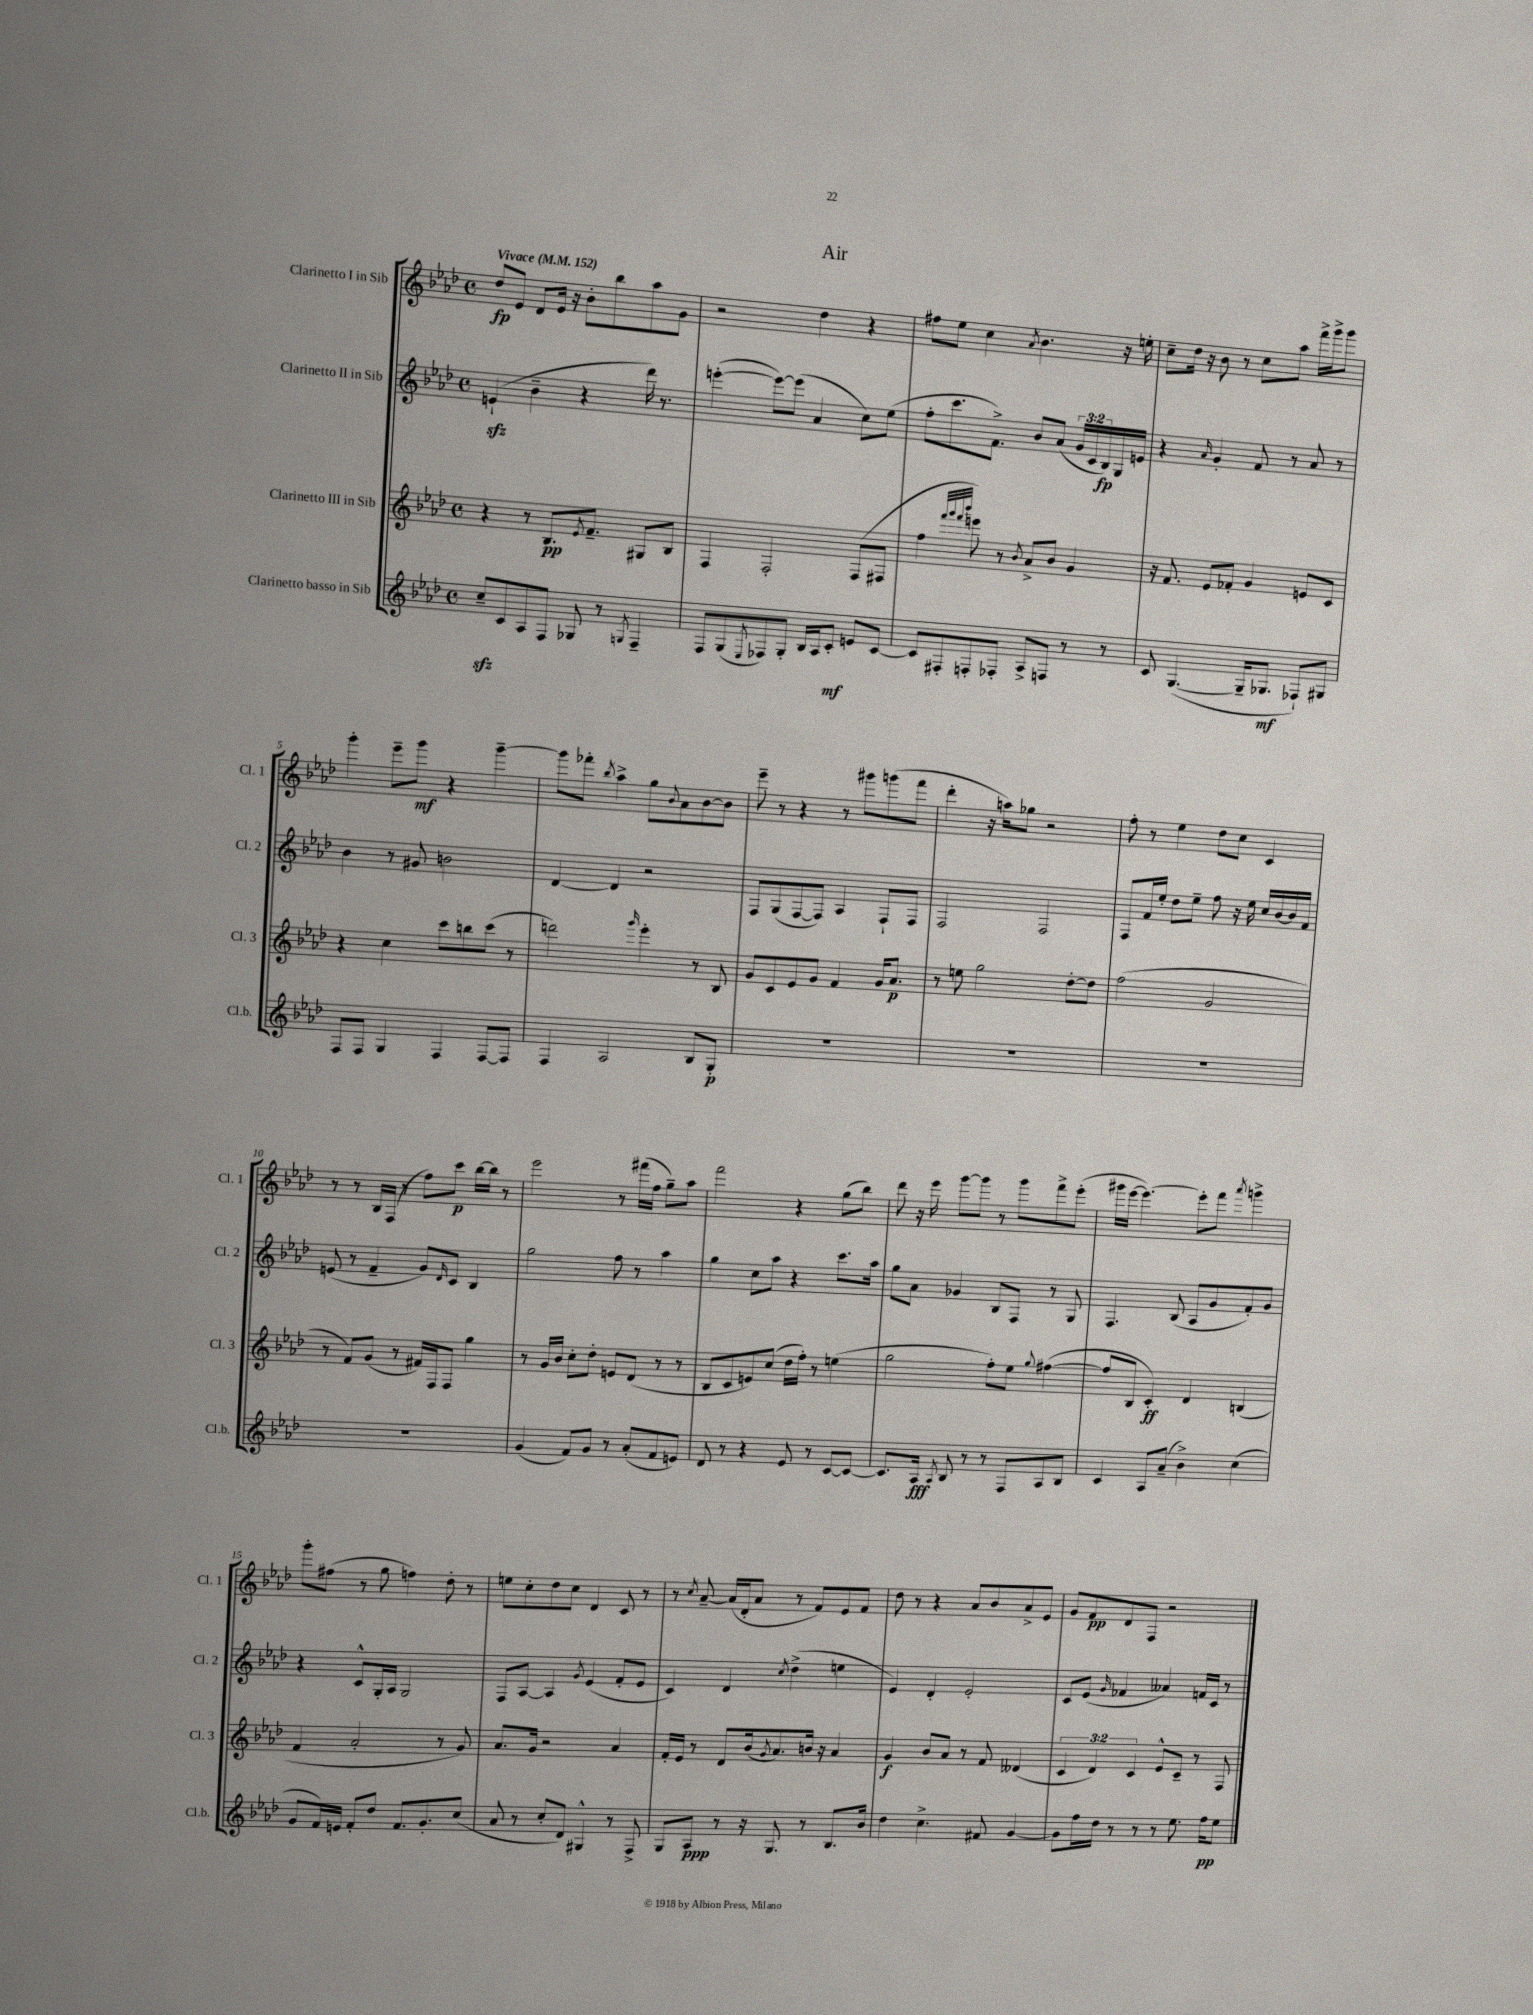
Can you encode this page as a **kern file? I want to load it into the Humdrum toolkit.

**kern	**dynam	**kern	**dynam	**kern	**dynam	**kern	**dynam
*part4	*part4	*part3	*part3	*part2	*part2	*part1	*part1
*staff4	*staff4	*staff3	*staff3	*staff2	*staff2	*staff1	*staff1
*I"Clarinetto basso in Sib	*	*I"Clarinetto III in Sib	*	*I"Clarinetto II in Sib	*	*I"Clarinetto I in Sib	*
*I'Cl.b.	*	*I'Cl. 3	*	*I'Cl. 2	*	*I'Cl. 1	*
*clefG2	*	*clefG2	*	*clefG2	*	*clefG2	*
*k[b-e-a-d-]	*	*k[b-e-a-d-]	*	*k[b-e-a-d-]	*	*k[b-e-a-d-]	*
*M4/4	*	*M4/4	*	*M4/4	*	*M4/4	*
*met(c)	*	*met(c)	*	*met(c)	*	*met(c)	*
*MM152	*	*MM152	*	*MM152	*	*MM152	*
=1	=1	=1	=1	=1	=1	=1	=1
!	!	!	!	!	!	!LO:TX:a:B:t=Vivace	!
8cczz~/L	.	4r	.	(4enzz`/	.	8dd-/L	fp
8c/	.	.	.	.	.	8e-/J	.
8A-/	.	8r	.	4b-~\	.	8d-/L	.
8F/J	.	8.B-/L	pp	.	.	16e-/Jk	.
.	.	.	.	.	.	16r	.
8G-X/	.	.	.	4r	.	8b-'\L	.
.	.	8qe-/	.	.	.	.	.
.	.	8.f~/J	.	.	.	.	.
8r	.	.	.	.	.	8bb-\	.
8qGn/	.	.	.	.	.	.	.
4F~/	.	8G#X/L	.	16ddd-\)	.	8aa-\	.
.	.	.	.	8.r	.	.	.
.	.	8B-/J	.	.	.	8g\J	.
=2	=2	=2	=2	=2	=2	=2	=2
8F/L	.	4F/	.	([4eeen'\	.	2r	.
(8G/	.	.	.	.	.	.	.
8qE-/	.	.	.	.	.	.	.
8F-X/)	.	2F'/	.	8eee\L_)	.	.	.
8G'/J	.	.	.	(8eee\J]	.	.	.
16B-/LL	.	.	.	4a-/	.	4dd-\	.
16A-/J	.	.	.	.	.	.	.
8c'/J	mf	.	.	.	.	.	.
8en/L	.	(8F/L	.	8cc\L)	.	4r	.
[8c/J	.	8F#X/J	.	(8ee-\J	.	.	.
=3	=3	=3	=3	=3	=3	=3	=3
8c/L]	.	4ff\	.	8ff'\L	.	8ff#X\L	.
8F#X'/	.	.	.	8.ccc\	.	8ee-\J	.
.	.	32qqfff/LLL	.	.	.	.	.
.	.	32qqggg/	.	.	.	.	.
.	.	32qqfff/	.	.	.	.	.
.	.	32qqbbb-/JJJ	.	.	.	.	.
8Fn'/	.	8eeen\)	.	.	.	4cc\	.
.	.	.	.	8.f^\J)	.	.	.
8F-X'/J	.	8r	.	.	.	.	.
.	.	8qb-/	.	.	.	8qa-/	.
8A-^/L	.	8a-^/L	.	8b-/L	.	4.b-\	.
8Fn/J	.	8b-/J	.	(8a-/J	.	.	.
8r	.	4g/	.	24g/LL	.	.	.
.	.	.	.	24c/	.	.	.
.	.	.	.	24B-/)	fp	.	.
8r	.	.	.	16G/	.	16r	.
.	.	.	.	16en/JJ	.	16een'\	.
=4	=4	=4	=4	=4	=4	=4	=4
8c/	.	16r	.	4r	.	8cc~\L	.
.	.	8.f/	.	.	.	.	.
([4.G/	.	.	.	.	.	16dd-\Jk	.
.	.	.	.	.	.	16r	.
.	.	.	.	16qqa-/	.	.	.
.	.	8e-/L	.	4g'/	.	8b-\	.
.	.	8f-X'/J	.	.	.	8r	.
16G~/KL]	.	4g/	.	8f/	.	8cc\L	.
8.G-X/J	mf	.	.	.	.	.	.
.	.	.	.	8r	.	8aa-\J	.
8F-X`/L)	.	8en/L	.	8a-/	.	16fff^\LL	.
.	.	.	.	.	.	16ggg^\J	.
8G#X/J	.	8c/J	.	8r	.	8ggg\J	.
!!LO:LB:g=z
=5	=5	=5	=5	=5	=5	=5	=5
8F/L	.	4r	.	4b-\	.	4ggg'\	.
8F/J	.	.	.	.	.	.	.
4G/	.	4cc\	.	8r	.	8eee-~\L	.
.	.	.	.	8g#X/	.	8ggg\J	mf
4F/	.	8ccc\L	.	2bn\	.	4r	.
.	.	8bbn\	.	.	.	.	.
[8F/L	.	(8ccc\J	.	.	.	[4ggg~\	.
8F/J]	.	8r	.	.	.	.	.
=6	=6	=6	=6	=6	=6	=6	=6
4F/	.	2dddn\)	.	[4d-/	.	8ggg\L]	.
.	.	.	.	.	.	8fff-X'\J	.
.	.	.	.	.	.	8qbb-/	.
2A-/	.	.	.	4d-/]	.	4aa-^\	.
.	.	16qqggg/	.	.	.	.	.
.	.	4eee-'\	.	2r	.	8gg\L	.
.	.	.	.	.	.	8qqb-/	.
.	.	.	.	.	.	8a-\	.
8B-/L	.	8r	.	.	.	[8b-\	.
8G'/J	p	8B-/	.	.	.	8b-\J]	.
=7	=7	=7	=7	=7	=7	=7	=7
1r	.	8g/L	.	8F/L	.	8eee-~\	.
.	.	8c/	.	(8G/	.	8r	.
.	.	8e-/	.	[8F/	.	4r	.
.	.	8g/J	.	8F/J])	.	.	.
.	.	4f/	.	4A-/	.	8r	.
.	.	.	.	.	.	8ggg#X\L	.
.	.	16g/KL	.	8F`/L	.	(8gggn\	.
.	.	8.a-/J	p	.	.	.	.
.	.	.	.	8F/J	.	8fff\J	.
=8	=8	=8	=8	=8	=8	=8	=8
1r	.	8r	.	2F/	.	4ddd-'\	.
.	.	8een\	.	.	.	.	.
.	.	2gg\	.	.	.	16r	.
.	.	.	.	.	.	16aan\KL)	.
.	.	.	.	.	.	8gg-X\J	.
.	.	.	.	2F/	.	2r	.
.	.	[8dd-'\L	.	.	.	.	.
.	.	8dd-\J]	.	.	.	.	.
=9	=9	=9	=9	=9	=9	=9	=9
1r	.	(2ff\	.	8F/L	.	8ff'\	.
.	.	.	.	16f/L	.	8r	.
.	.	.	.	16ee-'/JJ	.	.	.
.	.	.	.	8dd-\L	.	4ee-\	.
.	.	.	.	8ee-~\J	.	.	.
.	.	2g/	.	8ff\	.	8dd-\L	.
.	.	.	.	16r	.	8cc\J	.
.	.	.	.	16ee-\	.	.	.
.	.	.	.	16cc/LL	.	4c/	.
.	.	.	.	[16b-/	.	.	.
.	.	.	.	16b-/]	.	.	.
.	.	.	.	16f/JJ	.	.	.
!!LO:LB:g=z
=10	=10	=10	=10	=10	=10	=10	=10
1r	.	8r	.	(8en/	.	8r	.
.	.	8f/L)	.	8r	.	8r	.
.	.	(8g/J	.	4f~/	.	16B-/LL	.
.	.	.	.	.	.	(16F/JJ	.
.	.	8r	.	.	.	8r	.
.	.	16f#X/LL)	.	8g/L)	.	8ff\L)	.
.	.	16F/J	.	.	.	.	.
.	.	.	.	16qqd-/	.	.	.
.	.	8F/J	.	8c/J	.	8ccc\J	p
.	.	4gg\	.	4B-/	.	[16bb-\LL	.
.	.	.	.	.	.	16bb-\JJ]	.
.	.	.	.	.	.	8r	.
=11	=11	=11	=11	=11	=11	=11	=11
(4g/	.	8r	.	2gg\	.	2eee-\	.
.	.	16g/LL	.	.	.	.	.
.	.	16b-/JJ	.	.	.	.	.
8f/L)	.	8cc'\L	.	.	.	.	.
8g/J	.	8dd-'\J	.	.	.	.	.
8r	.	8en/L	.	8ff\	.	8r	.
(8a-'/L	.	(8d-/J	.	8r	.	(16fff#X\LL	.
.	.	.	.	.	.	16ff\JJ	.
8f/	.	8r	.	4aa-\	.	8gg~\L)	.
8en/J)	.	8r	.	.	.	8aa-\J	.
=12	=12	=12	=12	=12	=12	=12	=12
8d-/	.	8B-/L	.	4gg\	.	2fff\	.
8r	.	8c/	.	.	.	.	.
4r	.	8en/)	.	8cc\L	.	.	.
.	.	(8cc/J	.	8aa-\J	.	.	.
8e-/	.	16dd-\LL	.	4r	.	4r	.
.	.	16ff'\JJ)	.	.	.	.	.
8r	.	8r	.	.	.	.	.
[8c/L	.	(4een\	.	8.ccc\L	.	(8gg\L	.
8c/J_	.	.	.	.	.	8bb-\J)	.
.	.	.	.	16aa-\Jk	.	.	.
=13	=13	=13	=13	=13	=13	=13	=13
8.c/L]	.	2gg\	.	8gg\L	.	8ddd-\	.
.	.	.	.	8a-\J	.	16r	.
16A-/Jk	fff	.	.	.	.	16eee-\	.
8qA-/	.	.	.	.	.	.	.
8B-/	.	.	.	4g-X/	.	[8ggg\L	.
8r	.	.	.	.	.	8ggg\J]	.
8r	.	8ff'\L)	.	8B-/L	.	8r	.
8F/L	.	8ee-\J	.	8F/J	.	8ggg\L	.
.	.	8qqgg/	.	.	.	.	.
8A-/	.	([4ff#X\	.	8r	.	8fff^\	.
8B-/J	.	.	.	8G/	.	(8eee-'\J	.
=14	=14	=14	=14	=14	=14	=14	=14
4c/	.	8ff#/L]	.	4.F/	.	16ggg#X\LL	.
.	.	.	.	.	.	[16eee-\JJ	.
.	.	8B-/J	.	.	.	4.eee-\_)	.
8A-/L	.	4c'/)	ff	.	.	.	.
(8a-~/J	.	.	.	(8B-/	.	.	.
4b-^\)	.	4d-/	.	8A-/L	.	8eee-'\L]	.
.	.	.	.	8g/	.	8fff\J	.
.	.	.	.	.	.	8qaaa-/	.
(4cc\	.	(4Bn/	.	8f'/)	.	4gggn^\	.
.	.	.	.	8g/J	.	.	.
!!LO:LB:g=z
=15	=15	=15	=15	=15	=15	=15	=15
8g/L	.	4f/	.	4r	.	8ggg'\L	.
16f/L)	.	.	.	.	.	(8ff#X\J	.
16en/JJ	.	.	.	.	.	.	.
8f'/L	.	2a-'/	.	8c^^/L	.	8r	.
8dd-/J	.	.	.	16G'/L	.	8gg\	.
.	.	.	.	16A-/JJ	.	.	.
8.f/L	.	.	.	2G/	.	4ffn\)	.
8.g'/	.	.	.	.	.	.	.
.	.	8r	.	.	.	8dd-'\	.
(8cc/J	.	8g/)	.	.	.	8r	.
=16	=16	=16	=16	=16	=16	=16	=16
8a-/	.	8.a-/L	.	8F/L	.	8een\L	.
8r	.	.	.	[8A-/J	.	8cc'\	.
.	.	16g/Jk	.	.	.	.	.
8cc'/L	.	2r	.	4A-/]	.	8dd-\	.
8d-/J)	.	.	.	.	.	8cc\J	.
.	.	.	.	8qg/	.	.	.
4G#X^^/	.	.	.	(4e-/	.	4d-/	.
8r	.	4a-/	.	8f'/L	.	8c/	.
8F^/	.	.	.	8e-/J	.	8r	.
=17	=17	=17	=17	=17	=17	=17	=17
8G/L	.	16f'/LL	.	4c/)	.	8r	.
.	.	16e-/JJ	.	.	.	.	.
.	.	.	.	.	.	8qcc/	.
8A-/J	ppp	8r	.	.	.	[8a-~/	.
8r	.	8d-/L	.	4d-/	.	(16a-/LL]	.
.	.	.	.	.	.	16d-'/J	.
16r	.	(16b-/k	.	.	.	8a-/J	.
.	.	8qg/	.	.	.	.	.
8.G/	.	8.a-/)	.	.	.	.	.
.	.	.	.	8qcc/	.	.	.
.	.	.	.	(4dd-^\	.	8r	.
8r	.	16bn/Jk	.	.	.	8f/L)	.
.	.	16r	.	.	.	.	.
8.B-/L	.	4a-/	.	4een\	.	8e-/	.
.	.	.	.	.	.	8f/J	.
16b-/Jk	.	.	.	.	.	.	.
=18	=18	=18	=18	=18	=18	=18	=18
4dd-\	.	4g/	f	4e-/)	.	8dd-\	.
.	.	.	.	.	.	8r	.
4.cc^\	.	8b-/L	.	4d-'/	.	4r	.
.	.	8a-/J	.	.	.	.	.
.	.	8r	.	2e-'/	.	8a-/L	.
8f#X/	.	8f/	.	.	.	8b-/	.
[4g/	.	(4d--X/	.	.	.	8a-^/	.
.	.	.	.	.	.	8e-/J	.
=19	=19	=19	=19	=19	=19	=19	=19
8g\L]	.	6c/	.	8c/L	.	8g/L	.
16ff\L	.	.	.	(8e-/J	.	8f/	pp
.	.	6d-/)	.	.	.	.	.
16dd-\JJ	.	.	.	.	.	.	.
.	.	.	.	16qqg/	.	.	.
8r	.	.	.	4f-X/	.	8d-/	.
.	.	6c/	.	.	.	.	.
8r	.	.	.	.	.	8F/J	.
8r	.	8e-^^/L	.	4a--X/)	.	2r	.
8.ee-\	.	8c~/J	.	.	.	.	.
.	.	8r	.	16fn/LL	.	.	.
16ff\KL	pp	.	.	16c/JJ	.	.	.
8ee-\J	.	8F/	.	8r	.	.	.
==	==	==	==	==	==	==	==
*-	*-	*-	*-	*-	*-	*-	*-
